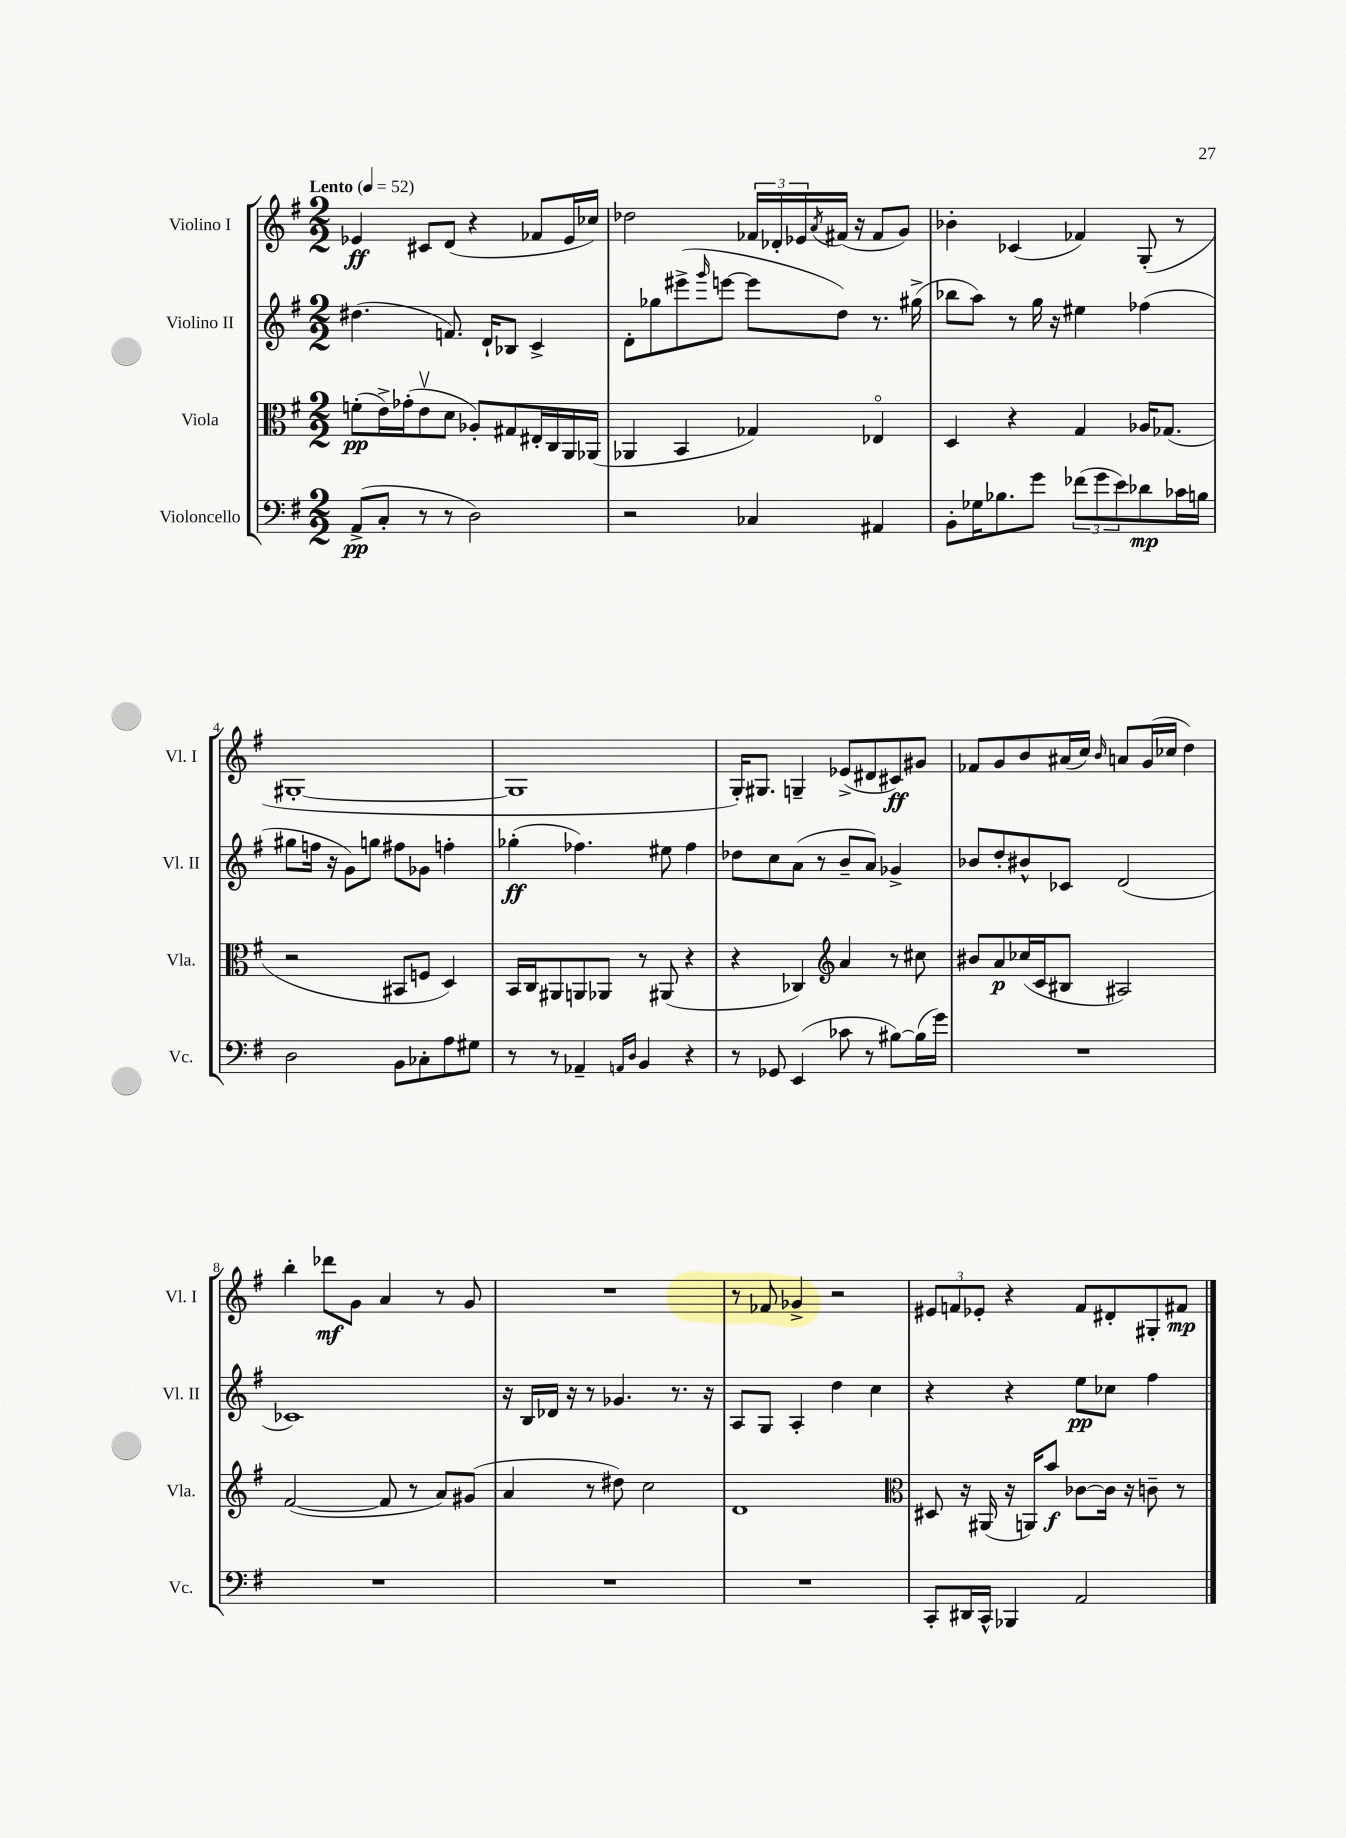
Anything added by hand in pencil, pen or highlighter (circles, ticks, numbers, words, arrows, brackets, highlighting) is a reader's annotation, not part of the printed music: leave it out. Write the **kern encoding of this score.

**kern	**kern	**kern	**kern
*staff4	*staff3	*staff2	*staff1
*clefF4	*clefC3	*clefG2	*clefG2
*k[f#]	*k[f#]	*k[f#]	*k[f#]
*M2/2	*M2/2	*M2/2	*M2/2
*MM52	*MM52	*MM52	*MM52
(8AA^	(8f'	(4.dd#	4e-
8C'	16e^)	.	.
.	(16g-'	.	.
8r	8ev	.	8c#
8r	8d	8.f)	(8d
2D)	8A-')	.	4r
.	.	16d`	.
.	8G#	8B-	.
.	16E#'	4c^	8f-
.	16C	.	.
.	16AA	.	16e-
.	(16AA-	.	16cc-)
=	=	=	=
2r	4AA-	8d'	2dd-
.	.	8gg-	.
.	4BB	(8eee#^	.
.	.	16qqggg	.
.	.	[8eee	.
4C-	4G-)	8eee]	24f-
.	.	.	24d-'
.	.	.	24e-
.	.	.	8qa
.	.	8dd)	(16f#
.	.	.	16r
4AA#	4E-o	8.r	8f#
.	.	.	8g)
.	.	(16gg#^	.
=	=	=	=
8BB'	4D	8bb-	4b-'
16G-	.	8aa)	.
8.B-	.	.	.
.	4r	8r	(4c-
8g	.	16gg	.
.	.	16r	.
(12f-	4G	4ee#	4f-)
12g	.	.	.
12e)	.	.	.
8d-	16A-	(4ff-	(8G'
.	(8.G-	.	.
16c-	.	.	8r
16B	.	.	.
=	=	=	=
2D	2r	8gg#	[1G#'
.	.	16ff	.
.	.	16r	.
.	.	8g)	.
.	.	8gg	.
8BB	8BB#	8ff#	.
8C-'	8F	8g-	.
8A	4D)	4ff'	.
8G#	.	.	.
=	=	=	=
8r	16BB	(4gg-'	1G#]
.	16C	.	.
8r	8AA#	.	.
4AA-~	8AA	4.ff-)	.
.	8AA-	.	.
16qqAA	.	.	.
16qqD	.	.	.
4BB	8r	.	.
.	(8AA#	8ee#	.
4r	4r	4ff-	.
=	=	=	=
8r	4r	8dd-	16G')
.	.	.	8.G#
8GG-	.	8cc	.
(4EE	4C-)	(8a	4G~
.	.	8r	.
*	*clefG2	*	*
8c-	4a	8b~	(8e-^
8r	.	8a)	8d#
[8B#)	8r	4g-^	8c#)
(16B#]	8cc#	.	8g#
16g)	.	.	.
=	=	=	=
1r	8b#	8b-	8f-
.	8a	8dd'	8g
.	(16cc-	8b#^^	8b
.	16c	.	.
.	8B#	8c-	(16a#
.	.	.	16cc)
.	.	.	16qqb
.	2A#)	(2d	8a
.	.	.	(16g
.	.	.	16cc-
.	.	.	4dd)
=	=	=	=
1r	([2f#	1c-)	4bb'
.	.	.	8ddd-
.	.	.	8g
.	8f#]	.	4a
.	8r	.	.
.	8a)	.	8r
.	(8g#	.	8g
=	=	=	=
1r	4a	16r	1r
.	.	16B	.
.	.	16d-	.
.	.	16r	.
.	8r	8r	.
.	8dd#)	4.g-	.
.	2cc	.	.
.	.	8.r	.
.	.	16r	.
=	=	=	=
1r	1d	8A	8r
.	.	8G	8f-
.	.	4A'	4g-^
.	.	4dd	2r
.	.	4cc	.
=	=	=	=
*	*clefC3	*	*
8CC'	8D#	4r	12e#
.	.	.	12f
16DD#	16r	.	.
.	.	.	12e-'
16CC^^	(16AA#	.	.
4BBB-	16r	4r	4r
.	16AA)	.	.
.	8b	.	.
2AA	[8c-	8ee	8f
.	16c-]	8cc-	8d#'
.	16r	.	.
.	8c~	4ff#	8G#'
.	8r	.	8f#
==	==	==	==
*-	*-	*-	*-
